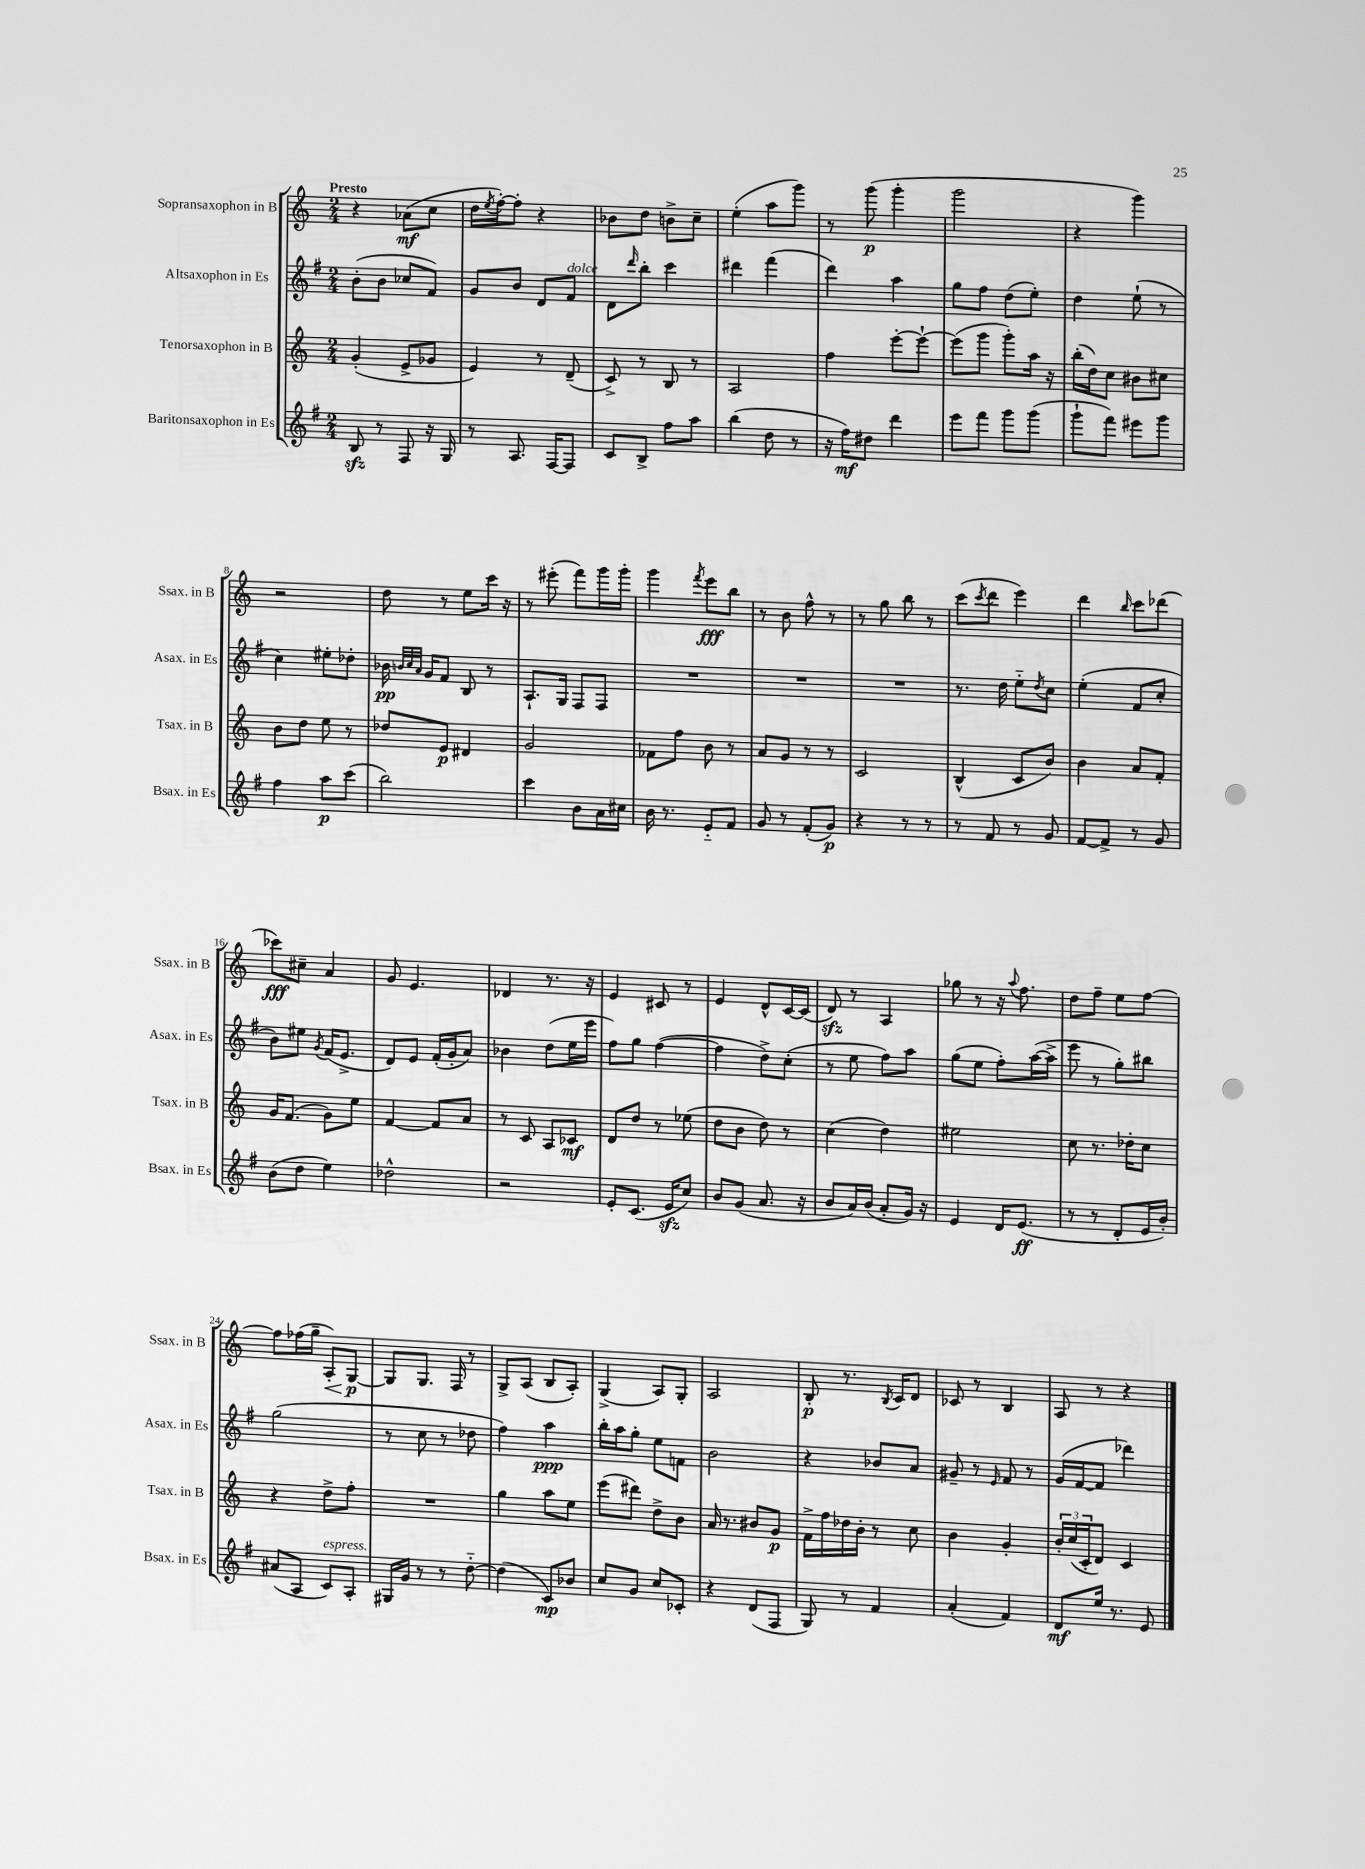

**kern	**dynam	**kern	**dynam	**kern	**dynam	**kern	**dynam
*part4	*part4	*part3	*part3	*part2	*part2	*part1	*part1
*staff4	*staff4	*staff3	*staff3	*staff2	*staff2	*staff1	*staff1
*I"Baritonsaxophon in Es	*	*I"Tenorsaxophon in B	*	*I"Altsaxophon in Es	*	*I"Sopransaxophon in B	*
*I'Bsax. in Es	*	*I'Tsax. in B	*	*I'Asax. in Es	*	*I'Ssax. in B	*
*clefG2	*	*clefG2	*	*clefG2	*	*clefG2	*
*k[f#]	*	*k[]	*	*k[f#]	*	*k[]	*
*M2/4	*	*M2/4	*	*M2/4	*	*M2/4	*
=1	=1	=1	=1	=1	=1	=1	=1
!	!	!	!	!	!	!LO:TX:a:B:t=Presto	!
8Bzz/	.	(4g'/	.	(8b'\L	.	4r	.
8r	.	.	.	8b\J	.	.	.
8F#/	.	8e^/L	.	8cc-X/L	.	(8a-X\L	mf
16r	.	8g-X/J	.	8f#/J)	.	8cc\J	.
16G/	.	.	.	.	.	.	.
=2	=2	=2	=2	=2	=2	=2	=2
8r	.	4e/)	.	8g/L	.	16dd\LL	.
.	.	.	.	.	.	8qee/	.
.	.	.	.	.	.	[16ff'\J)	.
8.A/	.	.	.	8b/J	.	8ff'\J]	.
.	.	8r	.	8d/L	.	4r	.
[16F#/KL	.	.	.	.	.	.	.
!	!	!	!	!LO:TX:a:i:t=dolce	!	!	!
8F#/J]	.	(8d~/	.	8f#/J	.	.	.
=3	=3	=3	=3	=3	=3	=3	=3
8c/L	.	8c^/)	.	8d\L	.	8b-X\L	.
.	.	.	.	16qqddd/	.	.	.
8B^/J	.	8r	.	8bb'\J	.	8dd\J	.
8ff#\L	.	8B/	.	4ccc\	.	8bn^\L	.
8aa\J	.	8r	.	.	.	8cc~\J	.
=4	=4	=4	=4	=4	=4	=4	=4
(4bb\	.	2A/	.	4ddd#X\	.	(4ee'\	.
8dd\	.	.	.	(4fff#\	.	8aa\L	.
8r	.	.	.	.	.	8ggg\J)	.
=5	=5	=5	=5	=5	=5	=5	=5
16r	.	4ff\	.	4ddd\)	.	8r	.
16ff#\KL)	mf	.	.	.	.	.	.
8dd#X\J	.	.	.	.	.	(8ggg\	p
4ddd\	.	[8eee'\L	.	4aa\	.	4ggg'\	.
.	.	8eee`\J_	.	.	.	.	.
=6	=6	=6	=6	=6	=6	=6	=6
8eee\L	.	(8eee\L]	.	8gg\L	.	2ggg\	.
8fff#\J	.	8ggg\J	.	8ff#\J	.	.	.
8ggg\L	.	8ggg'\L)	.	(8dd\L	.	.	.
(8ggg\J	.	16aa\Jk	.	8ee'\J)	.	.	.
.	.	16r	.	.	.	.	.
=7	=7	=7	=7	=7	=7	=7	=7
8ggg`\L	.	(16bb'\LL	.	4dd\	.	4r	.
.	.	16dd\J)	.	.	.	.	.
8fff#\J)	.	8cc\J	.	.	.	.	.
8eee#X\L	.	8b#X\L	.	(8ee`\	.	4ggg\)	.
8ggg\J	.	8cc#X\J	.	8r	.	.	.
!!LO:LB:g=z
=8	=8	=8	=8	=8	=8	=8	=8
4ff#\	.	8b\L	.	4cc\)	.	2r	.
.	.	8dd\J	.	.	.	.	.
8aa\L	p	8ee\	.	8ee#X'\L	.	.	.
(8ccc\J	.	8r	.	8dd-X'\J	.	.	.
=9	=9	=9	=9	=9	=9	=9	=9
2bb\)	.	8dd-X/L	.	16b-X\	pp	8dd\	.
.	.	.	.	32qqbn/LLL	.	.	.
.	.	.	.	32qqcc/	.	.	.
.	.	.	.	32qqa/JJJ	.	.	.
.	.	.	.	16g/KL	.	.	.
.	.	8e/J	p	8f#/J	.	8r	.
.	.	4d#X/	.	8B/	.	8ee\L	.
.	.	.	.	8r	.	16ccc\Jk	.
.	.	.	.	.	.	16r	.
=10	=10	=10	=10	=10	=10	=10	=10
4ccc\	.	2g/	.	8.A`/L	.	8r	.
.	.	.	.	.	.	(8eee#X'\	.
.	.	.	.	16G/Jk	.	.	.
8b\L	.	.	.	8F#/L	.	8fff\L)	.
16a\L	.	.	.	8F#/J	.	16ggg\L	.
16cc#X\JJ	.	.	.	.	.	16ggg'\JJ	.
=11	=11	=11	=11	=11	=11	=11	=11
16b\	.	8f-X\L	.	2r	.	4ggg\	.
8.r	.	.	.	.	.	.	.
.	.	8ff\J	.	.	.	.	.
.	.	.	.	.	.	8qfff/	.
8e/L	.	8b\	.	.	.	8eee\L	fff
8f#/J	.	8r	.	.	.	8bb\J	.
=12	=12	=12	=12	=12	=12	=12	=12
8g/	.	8a/L	.	2r	.	8r	.
8r	.	8g/J	.	.	.	8b\	.
(8f#'/L	.	8r	.	.	.	8ff^^\	.
8g/J)	p	8r	.	.	.	8r	.
=13	=13	=13	=13	=13	=13	=13	=13
4r	.	2c/	.	2r	.	8r	.
.	.	.	.	.	.	8gg\	.
8r	.	.	.	.	.	8bb\	.
8r	.	.	.	.	.	8r	.
=14	=14	=14	=14	=14	=14	=14	=14
8r	.	(4B^^/	.	8.r	.	(8ccc\L	.
.	.	.	.	.	.	8qccc/	.
8f#/	.	.	.	.	.	8ddd\J	.
.	.	.	.	16dd\	.	.	.
8r	.	8c/L	.	8ee\L	.	4eee\)	.
.	.	.	.	8qdd/	.	.	.
8g/	.	8b/J)	.	8cc\J	.	.	.
=15	=15	=15	=15	=15	=15	=15	=15
[8f#/L	.	4b\	.	(4ee'\	.	4ddd\	.
8f#^/J]	.	.	.	.	.	.	.
.	.	.	.	.	.	16qqbb/	.
8r	.	8a/L	.	8f#/L	.	8ccc\L	.
8g/	.	8f'/J	.	8cc'/J	.	(8ddd-X\J	.
!!LO:LB:g=z
=16	=16	=16	=16	=16	=16	=16	=16
(8b\L	.	16g/KL	.	8b\L)	.	8ccc-X\L)	fff
.	.	(8.f/J	.	.	.	.	.
8dd\J	.	.	.	8ee#X\J	.	8cc#X~\J	.
.	.	.	.	8qg/	.	.	.
4ee\)	.	8g\L)	.	(16f#/KL	.	4a/	.
.	.	.	.	8.e^/J	.	.	.
.	.	8ee\J	.	.	.	.	.
=17	=17	=17	=17	=17	=17	=17	=17
2dd-X^^\	.	[4f/	.	8d/L)	.	8g/	.
.	.	.	.	8e/J	.	4.e/	.
.	.	8f/L]	.	(16f#'/LL	.	.	.
.	.	.	.	16g'/J	.	.	.
.	.	8a/J	.	8a/J)	.	.	.
=18	=18	=18	=18	=18	=18	=18	=18
2r	.	8r	.	4b-X\	.	4d-X/	.
.	.	8c/	.	.	.	.	.
.	.	8A/L	.	(8dd\L	.	8.r	.
.	.	8c-X/J	mf	16ee\L	.	.	.
.	.	.	.	16eee\JJ	.	16r	.
=19	=19	=19	=19	=19	=19	=19	=19
8e'/L	.	8d/L	.	8ff#\L)	.	4e/	.
(8.c/J	.	8dd/J	.	8gg\J	.	.	.
.	.	8r	.	([4ff#\	.	8c#X/	.
16ezz/KL	.	.	.	.	.	.	.
8cc/J)	.	(8ee-X\	.	.	.	8r	.
=20	=20	=20	=20	=20	=20	=20	=20
8b/L	.	8dd\L	.	4ff#\]	.	4e/	.
(8g/J	.	8b\J	.	.	.	.	.
8.a/	.	8dd\)	.	8dd^\L)	.	8d^^/L	.
.	.	8r	.	(8cc'\J	.	[16c/L	.
16r	.	.	.	.	.	(16c/JJ]	.
=21	=21	=21	=21	=21	=21	=21	=21
8b/L	.	(4cc\	.	8r	.	8dzz/)	.
16a/L)	.	.	.	8ee\	.	8r	.
(16b/JJ	.	.	.	.	.	.	.
8a'/L	.	4dd\)	.	8ff#\L)	.	4A/	.
16g/Jk)	.	.	.	8aa\J	.	.	.
16r	.	.	.	.	.	.	.
=22	=22	=22	=22	=22	=22	=22	=22
4e/	.	2ee#X\	.	(8gg\L	.	8gg-X\	.
.	.	.	.	8ee\J	.	8r	.
16d/KL	.	.	.	8ff#'\L)	.	16r	.
.	.	.	.	.	.	8qqaa/	.
(8.e/J	ff	.	.	.	.	8.ff\	.
.	.	.	.	([16aa\L	.	.	.
.	.	.	.	16aa^\JJ]	.	.	.
=23	=23	=23	=23	=23	=23	=23	=23
8r	.	8cc\	.	8eee\	.	8dd\L	.
8r	.	8.r	.	8r	.	8ff~\J	.
8d'/L	.	.	.	8gg'\L)	.	8ee\L	.
.	.	16dd-X'\KL	.	.	.	.	.
16e/L	.	8cc\J	.	8bb#X\J	.	[8ff\J	.
16b'/JJ)	.	.	.	.	.	.	.
!!LO:LB:g=z
=24	=24	=24	=24	=24	=24	=24	=24
(8a#X/L	.	4r	.	(2gg\	.	8ff\L]	.
8A/J	.	.	.	.	.	(16ff-X\L	.
.	.	.	.	.	.	16gg~\JJ	.
!LO:TX:a:i:t=espress.	!	!	!	!	!	!	!
!	!	!	!	!	!	!	!LO:HP:b
8c/L)	.	8dd^\L	.	.	.	8A'/L)	<
8A'/J	.	8ff'\J	.	.	.	[8G/J	p
.	.	.	.	.	.	.	[
=25	=25	=25	=25	=25	=25	=25	=25
16G#X/LL	.	2r	.	8r	.	8G/L]	.
16g/JJ	.	.	.	.	.	.	.
8r	.	.	.	8cc\	.	8.G/J	.
8r	.	.	.	8r	.	.	.
.	.	.	.	.	.	16F/	.
[8dd\	.	.	.	8dd-X\	.	8r	.
=26	=26	=26	=26	=26	=26	=26	=26
(4dd\]	.	4gg\	.	4ff#\)	.	8G^/L	.
.	.	.	.	.	.	(8A/J	.
8c/L)	mp	8aa\L	.	4aa\	ppp	8B/L	.
8b-X/J	.	8ee\J	.	.	.	8A'/J)	.
=27	=27	=27	=27	=27	=27	=27	=27
8cc/L	.	(8eee\L	.	16bb'\LL	.	(4G^/	.
.	.	.	.	16aa\J	.	.	.
8g/J	.	8ddd#X\J)	.	8gg'\J	.	.	.
8cc/L	.	8dd^\L	.	8ee\L	.	8A/L)	.
8c-X'/J	.	8b\J	.	8fn\J	.	8G'/J	.
=28	=28	=28	=28	=28	=28	=28	=28
4r	.	16a/	.	2b\	.	2A/	.
.	.	8.r	.	.	.	.	.
(8d/L	.	8b#X/L	.	.	.	.	.
8F#/J	.	8g/J	p	.	.	.	.
=29	=29	=29	=29	=29	=29	=29	=29
8G/)	.	16f^\LL	.	4r	.	8B'/	p
.	.	16ff\	.	.	.	.	.
8r	.	16dd-X\	.	.	.	8.r	.
.	.	16b'\JJ	.	.	.	.	.
4f#/	.	8r	.	8b-X/L	.	.	.
.	.	.	.	.	.	8qB/	.
.	.	.	.	.	.	16c/KL	.
.	.	8cc\	.	8a/J	.	8d/J	.
=30	=30	=30	=30	=30	=30	=30	=30
(4a'/	.	4b\	.	8g#X~/	.	8c-X/	.
.	.	.	.	8r	.	8r	.
.	.	.	.	16qqe/	.	.	.
4f#/)	.	4g'/	.	8f#/	.	4B/	.
.	.	.	.	8r	.	.	.
=31	=31	=31	=31	=31	=31	=31	=31
8d/L	mf	24b'/LL	.	(16g/LL	.	8A/	.
.	.	(24cc/	.	.	.	.	.
.	.	.	.	[16f#/J	.	.	.
.	.	24c'/J	.	.	.	.	.
16ee/Jk	.	8d/J)	.	8f#/J]	.	8r	.
8.r	.	.	.	.	.	.	.
.	.	4c/	.	4ddd-X\)	.	4r	.
8e/	.	.	.	.	.	.	.
==	==	==	==	==	==	==	==
*-	*-	*-	*-	*-	*-	*-	*-
